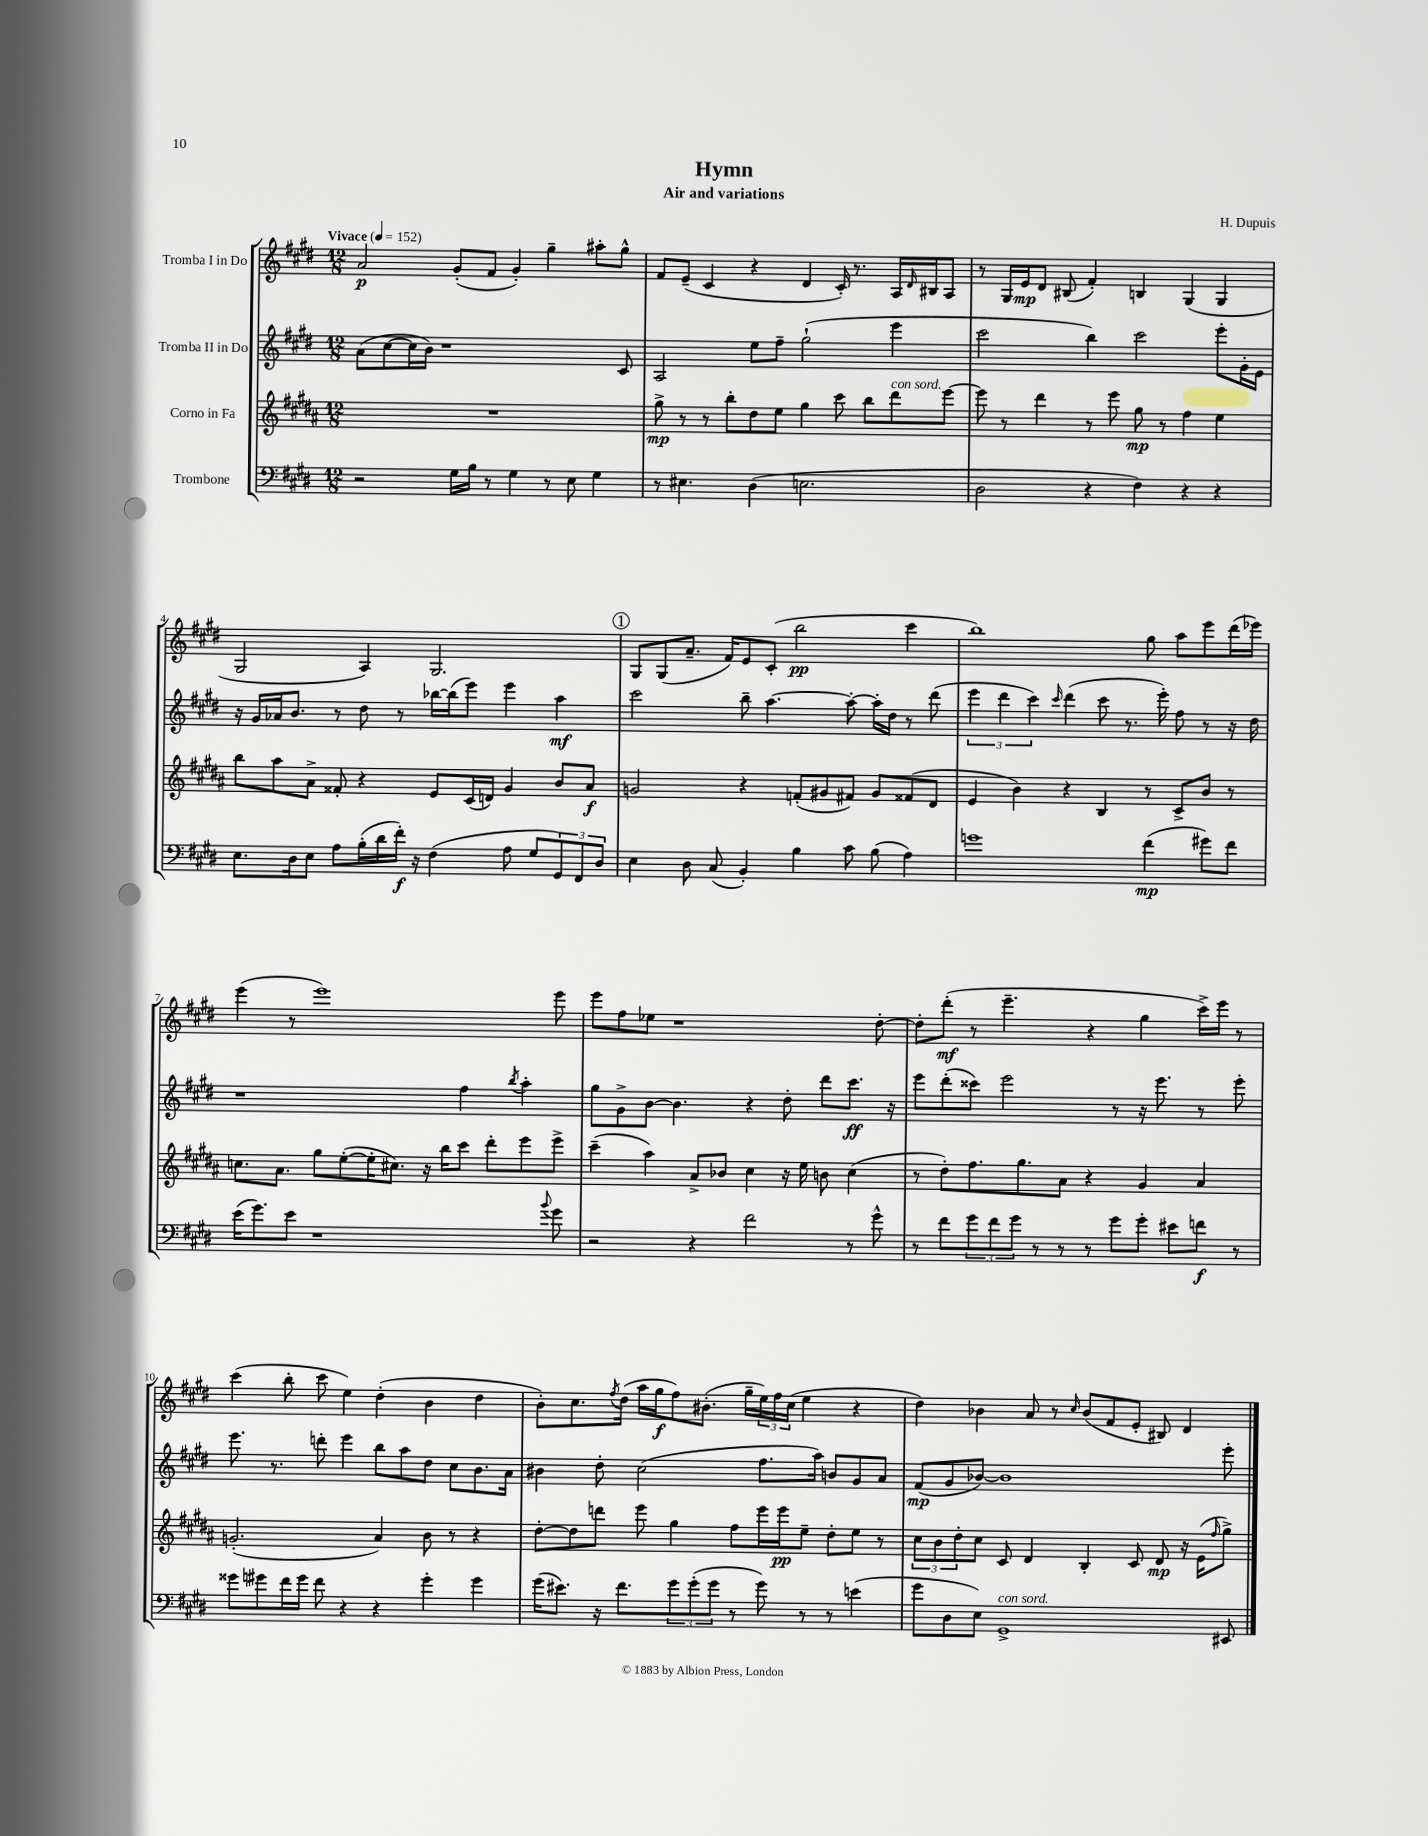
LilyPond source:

\header { title = "Hymn" composer = "H. Dupuis" subtitle = "Air and variations" }
<<
\new StaffGroup <<
\new Staff = "s0" \with { instrumentName = "Tromba I in Do" } {
    \clef treble \key e \major \numericTimeSignature \time 12/8 \tempo "Vivace" 4 = 152
    a'2\p gis'8-.( fis'8 gis'4-.) gis''4-- ais''8-. gis''8-^ |
    fis'8 e'8--( cis'4 r4 dis'4 cis'16-.) r8. a16 \grace { dis'16 } bis16 a8 |
    r8 gis16 e'16\mp dis'8 bis8( fis'4-.) b4 gis4( gis4 |
    gis2 a4) gis2. |
    \mark \markup { \circle "1" } gis8 gis8( a'8.-- fis'16) e'8 cis'8-.( b''2\pp cis'''4 |
    b''1) gis''8 a''8 e'''8 dis'''16( ees'''16) |
    e'''4( r8 e'''1) e'''8 |
    e'''8 fis''8 ees''8 r1 dis''8~-. |
    dis''8-. dis'''8-.\mf( r8 e'''4.-- r4 gis''4 cis'''16->) e'''16 r8 |
    cis'''4( b''8-. cis'''8 e''4) dis''4-.( b'4 dis''4 |
    b'8-.) cis''8. \acciaccatura { fis''8 } dis''16( a''16 gis''16\f fis''8) bis'8.-.( gis''16-- \tuplet 3/2 { e''16) fis''16 cis''16( } e''4 r4 |
    dis''4) bes'4 a'8 r8 \grace { cis''16 } bes'8( fis'8 e'8-. bis8) dis'4 \bar "|." |
}
\new Staff = "s1" \with { instrumentName = "Tromba II in Do" } {
    \clef treble \key e \major \numericTimeSignature \time 12/8
    a'8( cis''8~ cis''16 b'16) r1 cis'8 |
    a2 e''8 fis''8-- gis''2-!( e'''4 |
    cis'''2 b''4) cis'''2 e'''8-. gis'16-. e'16 |
    r16 gis'16 aes'16 b'8. r8 dis''8 r8 bes''16~ bes''16( e'''8) e'''4 a''4\mf |
    \mark \markup { \circle "1" } cis'''2 b''8-- a''4.~ a''8~-. a''16-. dis''16 r8 dis'''8( |
    \tuplet 3/2 { e'''4 dis'''4 cis'''4) } \grace { cis'''16 } dis'''4( cis'''8 r8. e'''16-.) fis''8 r8 r16 dis''16 |
    r1 fis''4 \acciaccatura { b''8 } a''4-. |
    gis''8 gis'8-> b'8~ b'4. r4 dis''8-. dis'''8 cis'''8.\ff r16 |
    e'''8 dis'''8-.( cisis'''8) e'''2 r8 r16 e'''8. r8 e'''8-. |
    e'''8. r8. d'''8-. e'''4 b''8 a''8 dis''8 cis''8 b'8. a'16 |
    bis'4 dis''8-. cis''2( fis''8. a''16) b'8 gis'8 a'8 |
    fis'8\mp( gis'8 bes'8~) bes'1 e'''8-. \bar "|." |
}
\new Staff = "s2" \with { instrumentName = "Corno in Fa" } {
    \clef treble \key b \major \numericTimeSignature \time 12/8
    R1. |
    gis''8->\mp r8 r8 b''8-. dis''8 e''8 gis''4 cis'''8 b''8 dis'''8^\markup { \italic "con sord." } e'''8~ |
    e'''8 r8 dis'''4 r8 e'''8 gis''8\mp r8 fis''4 e''4 |
    b''8 ais''8 ais'8-> fisis'8-. r4 e'8 cis'16( d'16) gis'4 b'8 ais'8\f |
    \mark \markup { \circle "1" } g'2 r4 f'8-.( gis'8 fis'8) gis'8 fisis'8( dis'8 |
    e'4 b'4) r4 b4 r8 cis'8-> b'8 r8 |
    c''8. ais'8. gis''8 e''8~-.( e''16-. cis''8.) r16 b''16 cis'''8 dis'''8-. e'''8 e'''8-> |
    cis'''4--( ais''4) ais'8-> bes'8 cis''4 r16 e''16 b'8 cis''4( |
    r8 dis''8-.) fis''8. gis''8. ais'8 r4 gis'4 ais'4 |
    g'2.-.( ais'4) b'8 r8 r4 |
    dis''8~-. dis''8 d'''8 e'''8 gis''4 fis''8 e'''16 e'''16\pp e''8-- dis''8-. e''8 r8 |
    \tuplet 3/2 { cis''8 b'8 dis''8-. } cis''8 cis'8 dis'4 b4-. cis'8 dis'8\mp r16 e'16( \grace { fis''16 } gis''8->) \bar "|." |
}
\new Staff = "s3" \with { instrumentName = "Trombone" } {
    \clef bass \key e \major \numericTimeSignature \time 12/8
    r2 gis16 b16 r8 gis4 r8 e8 gis4 |
    r8 eis4. dis4( e2. |
    dis2 r4 fis4) r4 r4 |
    e8. dis16 e8 a8 b16-.( dis'16 fis'16-.\f) r16 fis4( a8 gis8 \tuplet 3/2 { gis,8) fis,8 dis8 } |
    \mark \markup { \circle "1" } e4 dis8 cis8( b,4-.) b4 cis'8 b8( a4) |
    g'1 fis'4\mp( gis'8) fis'8 |
    e'16( gis'8.) e'8 r1 \appoggiatura { b'8 } gis'8 |
    r2 r4 fis'2 r8 gis'8-^ |
    r8 fis'8 \tuplet 3/2 { gis'8 fis'8 gis'8 } r8 r8 r8 gis'8 gis'8-. eis'8 f'8\f r8 |
    gisis'8 gis'8 fis'16 gis'16 fis'8 r4 r4 gis'4-. gis'4 |
    gis'16( eis'8.) r16 fis'8. \tuplet 3/2 { gis'8 gis'8-.( gis'8 } r8 gis'8) r8 r8 e'4( |
    gis'8 dis8 e8) gis,1->^\markup { \italic "con sord." } eis,8 \bar "|." |
}
>>
>>
